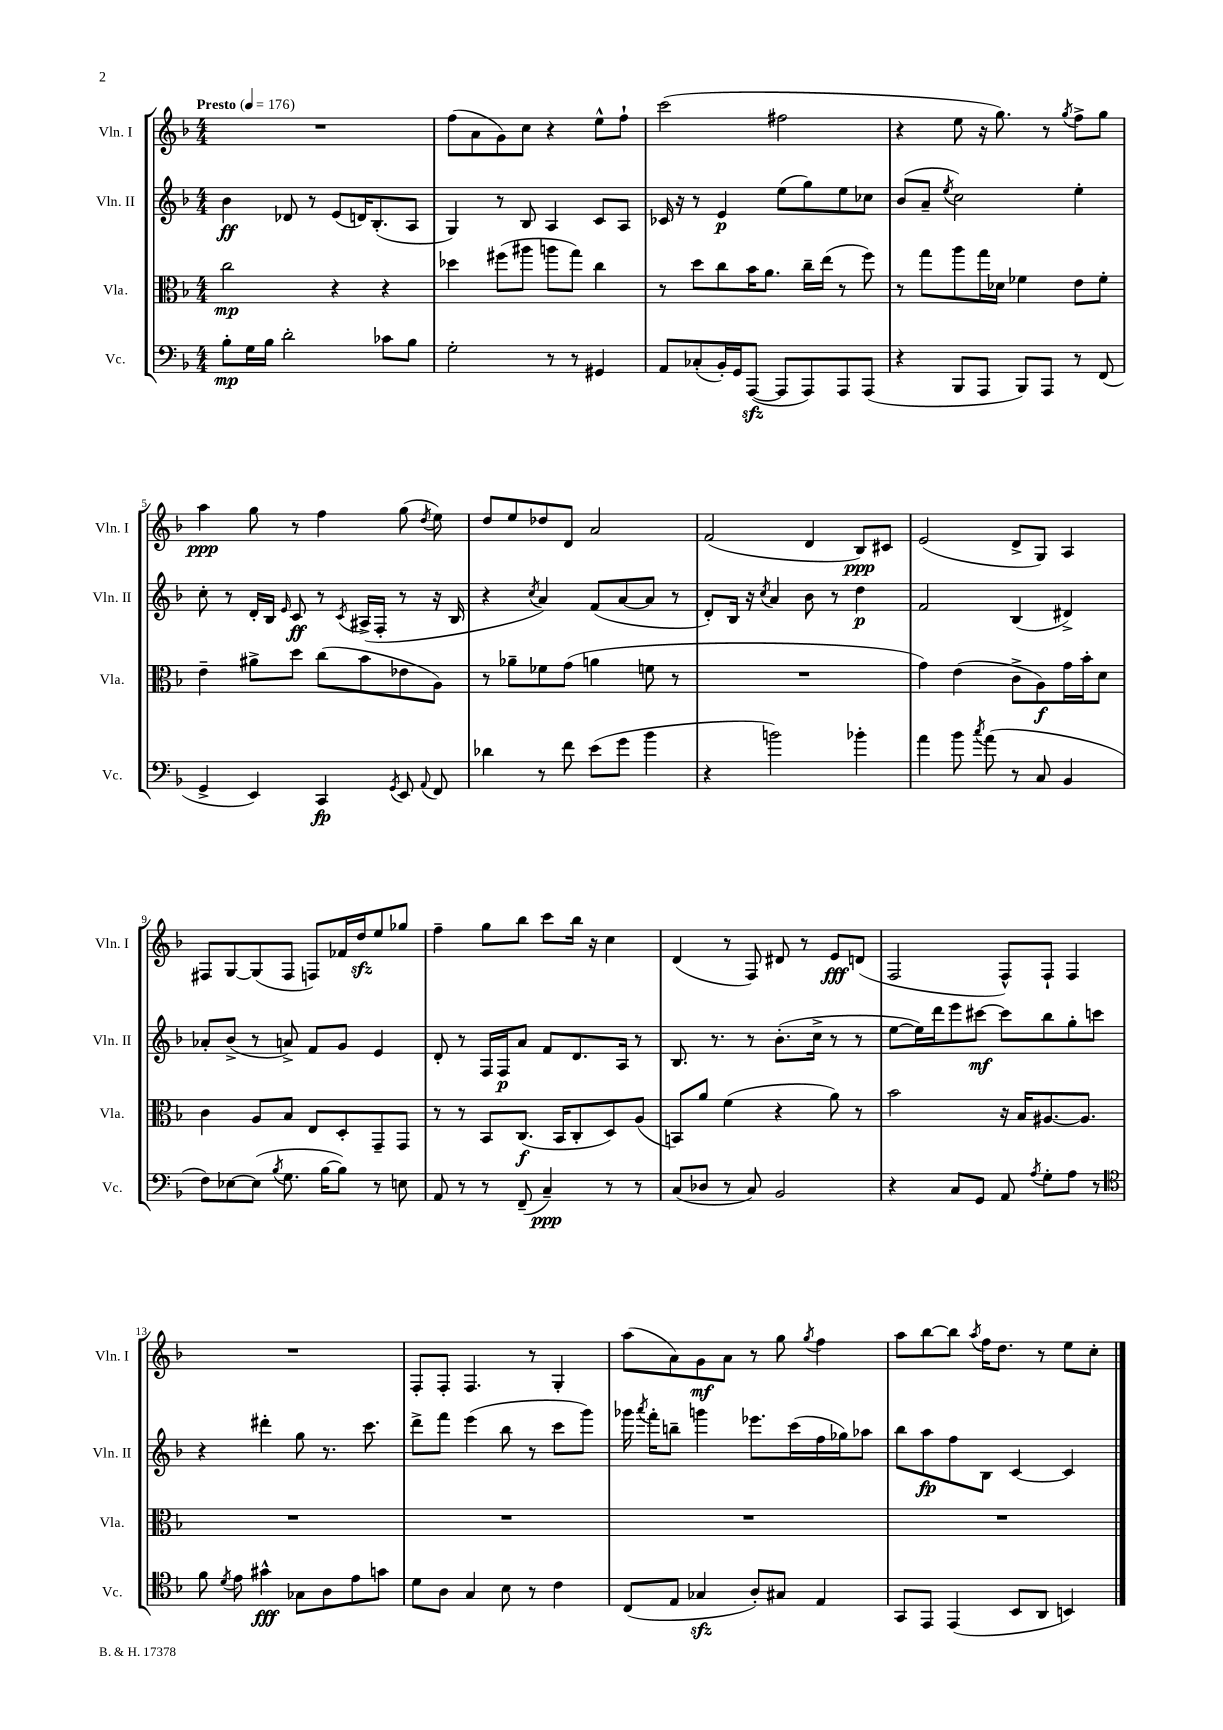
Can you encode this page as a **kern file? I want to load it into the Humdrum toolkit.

**kern	**dynam	**kern	**dynam	**kern	**dynam	**kern	**dynam
*part4	*part4	*part3	*part3	*part2	*part2	*part1	*part1
*staff4	*staff4	*staff3	*staff3	*staff2	*staff2	*staff1	*staff1
*I"Vc.	*	*I"Vla.	*	*I"Vln. II	*	*I"Vln. I	*
*I'Vc.	*	*I'Vla.	*	*I'Vln. II	*	*I'Vln. I	*
*clefF4	*	*clefC3	*	*clefG2	*	*clefG2	*
*k[b-]	*	*k[b-]	*	*k[b-]	*	*k[b-]	*
*M4/4	*	*M4/4	*	*M4/4	*	*M4/4	*
*MM176	*	*MM176	*	*MM176	*	*MM176	*
=1	=1	=1	=1	=1	=1	=1	=1
!	!	!	!	!	!	!LO:TX:a:B:t=Presto	!
8B-'\L	mp	2cc\	mp	4b-\	ff	1r	.
16G\L	.	.	.	.	.	.	.
16B-\JJ	.	.	.	.	.	.	.
2d'\	.	.	.	8d-X/	.	.	.
.	.	.	.	8r	.	.	.
.	.	4r	.	(8e/L	.	.	.
.	.	.	.	16dn/K)	.	.	.
.	.	.	.	(8.B-'/	.	.	.
8c-X\L	.	4r	.	.	.	.	.
8B-\J	.	.	.	8A/J	.	.	.
=2	=2	=2	=2	=2	=2	=2	=2
2G'\	.	4dd-X\	.	4G/)	.	(8ff\L	.
.	.	.	.	.	.	8a\	.
.	.	(8ff#X\L	.	8r	.	8g\)	.
.	.	8aa#X\J	.	8B-/	.	8cc\J	.
8r	.	8aan\L	.	4A/	.	4r	.
8r	.	8gg\J)	.	.	.	.	.
4GG#X/	.	4cc\	.	8c/L	.	8ee^^\L	.
.	.	.	.	8A/J	.	8ff`\J	.
=3	=3	=3	=3	=3	=3	=3	=3
8AA/L	.	8r	.	16c-X/	.	(2ccc\	.
.	.	.	.	16r	.	.	.
(8C-X'/	.	8dd\L	.	8r	.	.	.
16BB-'/L)	.	8cc\	.	4e/	p	.	.
16GG/J	.	.	.	.	.	.	.
([8AAAzz/J	.	16b-\K	.	.	.	.	.
.	.	8.a\J	.	.	.	.	.
8AAA/L]	.	.	.	(8ee\L	.	2ff#X\	.
8AAA/)	.	16cc~\LL	.	8gg\)	.	.	.
.	.	(16ee\JJ	.	.	.	.	.
8AAA/	.	8r	.	8ee\	.	.	.
(8AAA/J	.	8ff\)	.	8cc-X\J	.	.	.
=4	=4	=4	=4	=4	=4	=4	=4
4r	.	8r	.	(8b-/L	.	4r	.
.	.	8gg\L	.	8a~/J	.	.	.
.	.	.	.	8qee/	.	.	.
8BBB-/L	.	8aa\	.	2cc\)	.	8ee\	.
8AAA/J	.	16gg\L	.	.	.	16r	.
.	.	16d-X\JJ	.	.	.	8.gg\)	.
8BBB-/L)	.	4f-X\	.	.	.	.	.
8AAA/J	.	.	.	.	.	8r	.
.	.	.	.	.	.	8qgg/	.
8r	.	8e\L	.	4ee'\	.	8ff^\L	.
(8FF/	.	8f-'\J	.	.	.	8gg\J	.
!!LO:LB:g=z
=5	=5	=5	=5	=5	=5	=5	=5
4GG^/	.	4e~\	.	8cc'\	.	4aa\	ppp
.	.	.	.	8r	.	.	.
4EE/)	.	8a#X^\L	.	16d'/LL	.	8gg\	.
.	.	.	.	16B-/JJ	.	.	.
.	.	.	.	16qqe/	.	.	.
.	.	8dd\J	.	8c/	ff	8r	.
4CC/	fp	(8cc\L	.	8r	.	4ff\	.
.	.	.	.	8qc/	.	.	.
.	.	8b-\	.	(16A#X^/LL	.	.	.
.	.	.	.	16F'/JJ	.	.	.
8qGG/	.	.	.	.	.	.	.
8EE/	.	8e-X\	.	8r	.	(8gg\	.
8qqAA/	.	.	.	.	.	8qdd/	.
8FF/	.	8A\J)	.	16r	.	8ee\)	.
.	.	.	.	16B-/	.	.	.
=6	=6	=6	=6	=6	=6	=6	=6
4d-X\	.	8r	.	4r	.	8dd/L	.
.	.	8a-X~\L	.	.	.	8ee/	.
.	.	.	.	8qcc/	.	.	.
8r	.	8f-X\	.	4a/)	.	8dd-X/	.
8f\	.	(8g\J	.	.	.	8d/J	.
(8e\L	.	4an\	.	(8f/L	.	2a/	.
8g\J	.	.	.	[8a/	.	.	.
4b-\	.	8fn\	.	8a/J]	.	.	.
.	.	8r	.	8r	.	.	.
=7	=7	=7	=7	=7	=7	=7	=7
4r	.	1r	.	8d'/L)	.	(2f/	.
.	.	.	.	16B-/Jk	.	.	.
.	.	.	.	16r	.	.	.
.	.	.	.	8qcc/	.	.	.
2bn\)	.	.	.	4a/	.	.	.
.	.	.	.	8b-\	.	4d/	.
.	.	.	.	8r	.	.	.
4b-X'\	.	.	.	4dd\	p	8B-/L)	ppp
.	.	.	.	.	.	8c#X/J	.
=8	=8	=8	=8	=8	=8	=8	=8
4a\	.	4g\)	.	2f/	.	(2e/	.
8b-\	.	(4e\	.	.	.	.	.
8qcc/	.	.	.	.	.	.	.
(8a\	.	.	.	.	.	.	.
8r	.	8c^\L	.	(4B-/	.	8d^/L	.
8C/	.	8A\)	f	.	.	8G/J)	.
4BB-/	.	16g\L	.	4d#X^/)	.	4A/	.
.	.	16b-'\J	.	.	.	.	.
.	.	8d\J	.	.	.	.	.
!!LO:LB:g=z
=9	=9	=9	=9	=9	=9	=9	=9
8F\L)	.	4c\	.	8a-X'/L	.	8F#X/L	.
[8E-X\	.	.	.	(8b-^/J	.	[8G/	.
(8E-\J]	.	8A/L	.	8r	.	(8G/]	.
8qB-/	.	.	.	.	.	.	.
8.G\	.	8B-/J	.	8an^/)	.	8F#/J	.
.	.	8E/L	.	8f/L	.	8Fn/L)	.
[16B-\KL	.	.	.	.	.	.	.
8B-\J])	.	8D'/	.	8g/J	.	16f-X/L	.
.	.	.	.	.	.	16ddzz/J	.
8r	.	8GG~/	.	4e/	.	8ee/	.
8En\	.	8GG/J	.	.	.	8gg-X/J	.
=10	=10	=10	=10	=10	=10	=10	=10
8AA/	.	8r	.	8d'/	.	4ff~\	.
8r	.	8r	.	8r	.	.	.
8r	.	8BB-/L	.	16F/LL	.	8gg\L	.
.	.	.	.	16F/J	p	.	.
(8FF~/	.	(8.C/J	f	8a/J	.	8bb-\J	.
4C~/)	ppp	.	.	8f/L	.	8ccc\L	.
.	.	16BB-/KL	.	.	.	.	.
.	.	8C'/	.	8.d/	.	16bb-\Jk	.
.	.	.	.	.	.	16r	.
8r	.	8D/)	.	.	.	4cc\	.
.	.	.	.	16A/Jk	.	.	.
8r	.	(8A/J	.	8r	.	.	.
=11	=11	=11	=11	=11	=11	=11	=11
(8C/L	.	8BBn/L)	.	8.B-/	.	(4d/	.
8D-X/J	.	8a/J	.	.	.	.	.
.	.	.	.	8.r	.	.	.
8r	.	(4f\	.	.	.	8r	.
8C/)	.	.	.	8r	.	8F/)	.
2BB-/	.	4r	.	(8.b-'\L	.	8d#X/	.
.	.	.	.	.	.	8r	.
.	.	.	.	16cc^\Jk	.	.	.
.	.	8a\)	.	8r	.	8e/L	fff
.	.	8r	.	8r	.	(8dn/J	.
=12	=12	=12	=12	=12	=12	=12	=12
4r	.	2b-\	.	[8ee\L	.	2F/	.
.	.	.	.	16ee\L])	.	.	.
.	.	.	.	16ddd\J	.	.	.
8C/L	.	.	.	8eee\	.	.	.
8GG/J	.	.	.	[8ccc#X\J	mf	.	.
8AA/	.	16r	.	8ccc#\L]	.	8F^^/L)	.
.	.	16B-/KL	.	.	.	.	.
8qA/	.	.	.	.	.	.	.
8G'\L	.	[8.A#X/	.	8bb-\	.	8F`/J	.
8A\J	.	.	.	8gg'\	.	4F/	.
.	.	8.A#/J]	.	.	.	.	.
8r	.	.	.	8cccn\J	.	.	.
!!LO:LB:g=z
=13	=13	=13	=13	=13	=13	=13	=13
*clefC4	*	*	*	*	*	*	*
8f\	.	1r	.	4r	.	1r	.
8qd/	.	.	.	.	.	.	.
8e\	.	.	.	.	.	.	.
4g#X^^\	fff	.	.	4ddd#X'\	.	.	.
8G-X\L	.	.	.	8gg\	.	.	.
8A\	.	.	.	8.r	.	.	.
8e\	.	.	.	.	.	.	.
.	.	.	.	8.ccc\	.	.	.
8gn\J	.	.	.	.	.	.	.
=14	=14	=14	=14	=14	=14	=14	=14
8d\L	.	1r	.	8ddd^\L	.	8F'/L	.
8A\J	.	.	.	8fff\J	.	8F'/J	.
4G/	.	.	.	(4eee\	.	4.F/	.
8B-\	.	.	.	8bb-\	.	.	.
8r	.	.	.	8r	.	8r	.
4c\	.	.	.	8ccc\L	.	4G'/	.
.	.	.	.	8ggg\J)	.	.	.
=15	=15	=15	=15	=15	=15	=15	=15
(8C/L	.	1r	.	16ggg-X\	.	(8aa\L	.
.	.	.	.	8qaaa/	.	.	.
.	.	.	.	16fff'\KL	.	.	.
8E/J	.	.	.	8bbn~\J	.	8a\)	.
4G-Xzz/	.	.	.	4gggn\	.	8g\	mf
.	.	.	.	.	.	8a\J	.
8A'/L)	.	.	.	8.eee-X\L	.	8r	.
8G#X/J	.	.	.	.	.	8gg\	.
.	.	.	.	(16ccc\L	.	.	.
.	.	.	.	.	.	8qgg/	.
4E/	.	.	.	16ff\	.	4ff\	.
.	.	.	.	16gg-X\J)	.	.	.
.	.	.	.	8aa-X\J	.	.	.
=16	=16	=16	=16	=16	=16	=16	=16
8GG/L	.	1r	.	8bb-\L	.	8aa\L	.
8EE/J	.	.	.	8aa\	fp	[8bb-\	.
(4EE/	.	.	.	8ff\	.	8bb-\J]	.
.	.	.	.	.	.	8qaa/	.
.	.	.	.	8B-\J	.	16ff\KL	.
.	.	.	.	.	.	8.dd\J	.
8BB-/L	.	.	.	[4c/	.	.	.
8AA/J	.	.	.	.	.	8r	.
4BBn/)	.	.	.	4c/]	.	8ee\L	.
.	.	.	.	.	.	8cc'\J	.
==	==	==	==	==	==	==	==
*-	*-	*-	*-	*-	*-	*-	*-
